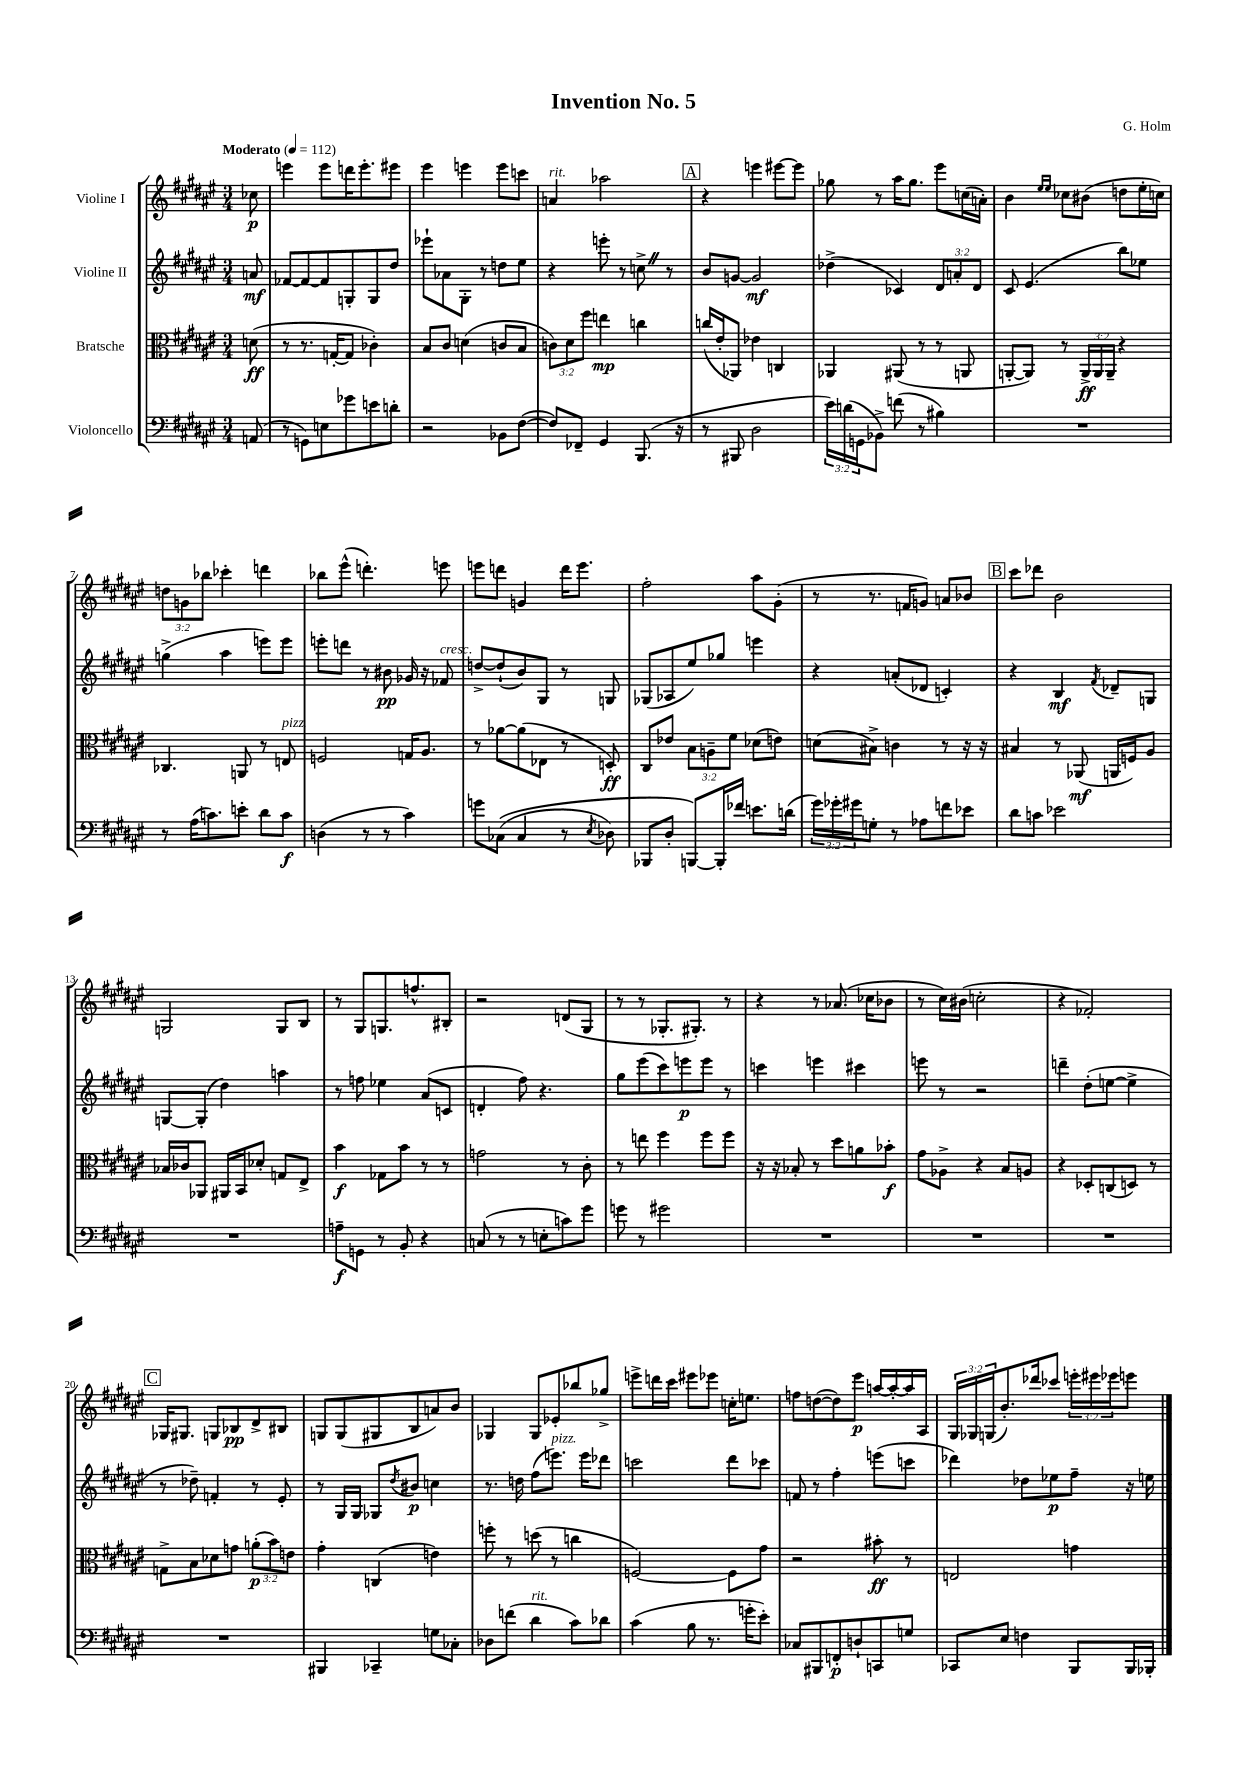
\header { title = "Invention No. 5" composer = "G. Holm" }
<<
\new StaffGroup <<
\new Staff = "s0" \with { instrumentName = "Violine I" } {
    \clef treble \key fis \major \numericTimeSignature \time 3/4 \override Staff.TupletNumber.text = #tuplet-number::calc-fraction-text \partial 8 \tempo "Moderato" 4 = 112
    ces''8\p |
    e'''4 e'''8 d'''16 e'''8.-. eis'''8 |
    eis'''4 e'''4 e'''8 c'''8 |
    a'4^\markup { \italic "rit." } aes''2 |
    \mark \markup { \box "A" } r4 e'''4 eis'''8~ eis'''8 |
    ges''8 r8 ais''16 ges''8. eis'''8 c''16( a'16-.) |
    b'4 \grace { eis''16 eis''16 } ces''8 bis'8( d''8 eis''16-. c''16) |
    \tuplet 3/2 { d''8 g'8 bes''8 } ces'''4-. d'''4 |
    bes''8 eis'''8-^( d'''4.-.) e'''8 |
    e'''8 d'''8 g'4 d'''16 e'''8. |
    fis''2-. ais''8 gis'8-.( |
    r8 r8. f'16 g'8) a'8 bes'8 |
    \mark \markup { \box "B" } cis'''8 des'''8 b'2 |
    g2 g8 b8 |
    r8 gis8 g8. f''8.-^ bis8-. |
    r2 d'8( gis8 |
    r8 r8 ges8.-. gis8.-.) r8 |
    r4 r8 aes'8.( ces''16 bes'8 |
    r8 cis''16) bis'16( c''2-. |
    r4 fes'2-.) |
    \mark \markup { \box "C" } ges16 gis8. g8 bes8\pp dis'8-> bis8 |
    g8 g8( gis8 b8 a'8) b'8 |
    ges4 ges8 ees'8-. bes''8 ges''8-> |
    e'''8-> d'''16 cis'''16 eis'''8 ees'''8 c''16-. e''8. |
    f''8 d''8~( d''8) eis'''8\p a''16~ a''16~-. a''16 ais16 |
    \tuplet 3/2 { gis16 ges16 g16( } b'8.-.) des'''16 ces'''8 \tuplet 3/2 { e'''16-. eis'''16 ees'''16 } e'''8 \bar "|." |
}
\new Staff = "s1" \with { instrumentName = "Violine II" } {
    \clef treble \key fis \major \numericTimeSignature \time 3/4 \override Staff.TupletNumber.text = #tuplet-number::calc-fraction-text \partial 8
    a'8\mf |
    fes'8~ fes'8~ fes'8 g8-. g8 dis''8 |
    ees'''8-! aes'8 gis8-. r8 d''8 eis''8 |
    r4 e'''8-. r8 c''8-> \once \override BreathingSign.text = \markup { \musicglyph "scripts.caesura.straight" } \breathe r8 |
    \mark \markup { \box "A" } b'8 g'8~ g'2\mf |
    des''4->( ces'4) \tuplet 3/2 { dis'8 a'8-. dis'8 } |
    cis'8 eis'4.( b''8) ees''8 |
    g''4->( ais''4 e'''8) e'''8 |
    e'''8-. d'''8 r8 bis'8\pp ges'16 r16 fes'8^\markup { \italic "cresc." } |
    d''8~-> d''8-!( b'8) gis8 r8 g8 |
    ges8( aes8 eis''8) ges''8 e'''4 |
    r4 a'8-.( des'8 c'4-.) |
    \mark \markup { \box "B" } r4 b4\mf \acciaccatura { fis'8 } des'8-- g8 |
    g8~ g8-.( dis''4) a''4 |
    r8 f''8 ees''4 ais'8( c'8 |
    d'4-. fis''8) r4. |
    gis''8 eis'''8( cis'''8) e'''8\p e'''8 r8 |
    c'''4 e'''4 cis'''4 |
    e'''8 r8 r2 |
    d'''4-- dis''8-.( e''8~ e''4-> |
    \mark \markup { \box "C" } r8 des''8--) f'4-. r8 eis'8-. |
    r8 gis16 gis16 ges8 \acciaccatura { dis''8 } bis'8\p c''4 |
    r8. d''16 fis''8( e'''8.^\markup { \italic "pizz." }) e'''16 des'''8 |
    c'''2 dis'''8 ces'''8 |
    f'8 r8 fis''4-. e'''8( c'''8 |
    des'''4) des''8 ees''8\p fis''8-- r16 e''16 \bar "|." |
}
\new Staff = "s2" \with { instrumentName = "Bratsche" } {
    \clef alto \key fis \major \numericTimeSignature \time 3/4 \override Staff.TupletNumber.text = #tuplet-number::calc-fraction-text \partial 8
    d'8\ff( |
    r8 r8. g16~-. g8 ces'4-.) |
    b8 cis'8 d'4( c'8 b8 |
    \tuplet 3/2 { c'8) dis'8 fis''8 } e''4\mp c''4 |
    \mark \markup { \box "A" } c''16( eis'16-. aes,8) ees'4 c4 |
    aes,4 ais,8( r8 r8 a,8 |
    a,8~-. a,8) r8 \tuplet 3/2 { a,16->\ff a,16 a,16-- } r4 |
    ces4. a,8 r8 e8^\markup { \italic "pizz." } |
    f2 g16 ais8. |
    r8 aes'8~ aes'8( ees8 r8 d8-.\ff) |
    cis8 ees'8 \tuplet 3/2 { b8 a8-- fis'8 } des'8( e'8) |
    d'8( bis8->) c'4 r8 r16 r16 |
    \mark \markup { \box "B" } bis4 r8 aes,8\mf( a,16 f16) ais8 |
    bes16 ces'16 aes,8 ais,16 b,16 des'8-. g8 eis8-> |
    b'4\f ges8 b'8 r8 r8 |
    g'2 r8 cis'8-. |
    r8 e''8 fis''4 fis''8 fis''8 |
    r16 r16 bes8-. r8 dis''8 a'8 bes'8-.\f |
    gis'8 aes8-> r4 b8 a8 |
    r4 des8-. c8( d8) r8 |
    \mark \markup { \box "C" } g8-> b8 des'8 g'8 \tuplet 3/2 { a'8-.\p( b'8) e'8 } |
    gis'4-. c4( e'4) |
    f''8-. r8 d''8( r8 c''4 |
    f2~) f8 gis'8 |
    r2 bis'8-.\ff r8 |
    e2 g'4 \bar "|." |
}
\new Staff = "s3" \with { instrumentName = "Violoncello" } {
    \clef bass \key fis \major \numericTimeSignature \time 3/4 \override Staff.TupletNumber.text = #tuplet-number::calc-fraction-text \partial 8
    a,8( |
    r8 g,8) e8 ges'8 e'8 d'8-. |
    r2 bes,8 fis8~( |
    fis8) fes,8-- gis,4 b,,8.( r16 |
    \mark \markup { \box "A" } r8 bis,,8 dis2 |
    \tuplet 3/2 { eis'16) d'16( g,16 } bes,8->) f'8( r8 bis4) |
    R2. |
    r8 ais16( c'8.) e'8-. dis'8 c'8\f |
    d4( r8 r8 cis'4) |
    g'8 ces8(\( ces4 r8 \acciaccatura { eis8 } des8) |
    bes,,8 dis8-. b,,8~\) b,,16-. fes'16 e'8. d'16( |
    \tuplet 3/2 { gis'16) ges'16-. gis'16 } g8-. r8 aes8 f'8 ees'8 |
    \mark \markup { \box "B" } dis'8 c'8 ees'2 |
    R2. |
    a8--\f g,8 r8 b,8-. r4 |
    c8( r8 r8 e8-. c'8) gis'8 |
    g'8 r8 gis'2 |
    R2. |
    R2. |
    R2. |
    \mark \markup { \box "C" } R2. |
    bis,,4 ces,4-- g8 ces8-. |
    des8 f'8( dis'4^\markup { \italic "rit." } cis'8) des'8 |
    cis'4( b8 r8. g'16-. eis'8-.) |
    ces8 bis,,8 f,8-.\p d8-! c,8 g8 |
    ces,8 eis8 f4 b,,8 b,,16 bes,,16-. \bar "|." |
}
>>
>>
